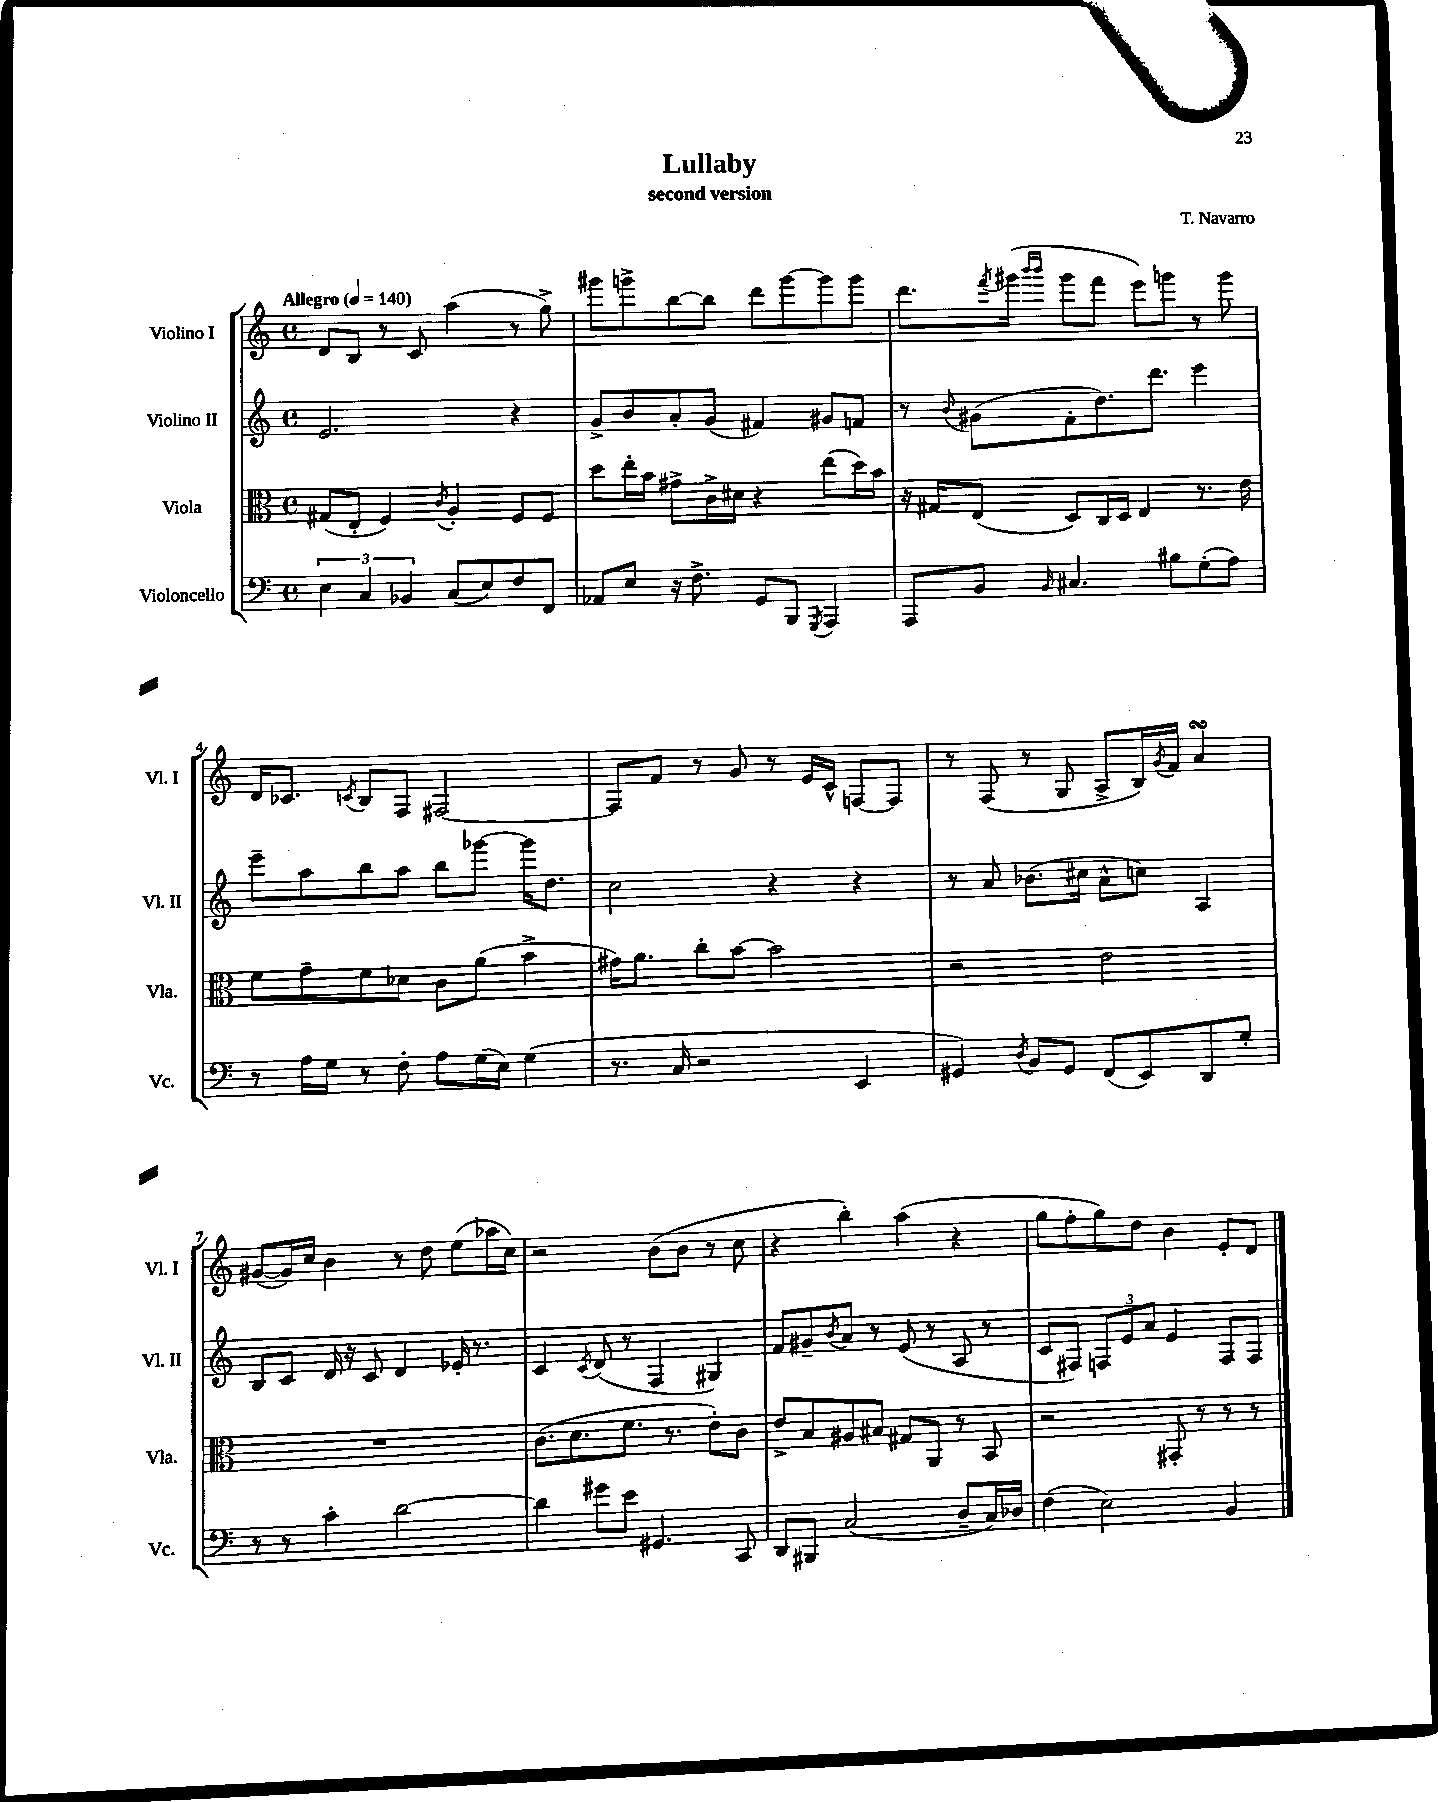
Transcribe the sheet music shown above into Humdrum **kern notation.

**kern	**kern	**kern	**kern
*staff4	*staff3	*staff2	*staff1
*clefF4	*clefC3	*clefG2	*clefG2
*k[]	*k[]	*k[]	*k[]
*M4/4	*M4/4	*M4/4	*M4/4
*met(c)	*met(c)	*met(c)	*met(c)
*MM140	*MM140	*MM140	*MM140
6E	(8G#	2.e	8d
.	8E'	.	8B
6C	.	.	.
.	4F)	.	8r
6BB-	.	.	.
.	.	.	8c
.	8qc	.	.
(8C	4A'	.	(4aa
8E)	.	.	.
8F	8F	4r	8r
8FF	8F	.	8gg^)
=	=	=	=
8AA-	8dd	8g^	8ggg#
8E	16ee'	8b	8ggg^
.	16b	.	.
16r	8g#^	8a'	[8bb
8.F^	.	.	.
.	16c^	(8g	8bb]
.	16d#	.	.
8GG	4r	4f#)	8ddd
8BBB	.	.	[8ggg
8qGGG	.	.	.
4AAA	(8ee	8g#	8ggg]
.	16dd)	8f	8ggg
.	16b	.	.
=	=	=	=
8AAA	16r	8r	8.ddd
.	16G#	.	.
.	.	8qqb	.
8BB	(8E	(8g#	.
.	.	.	8qfff
.	.	.	(16ggg#
.	.	.	16qqbbb
16qqBB	.	.	16qqbbb
4.C#	8D)	8f'	8ggg#
.	16C	8.dd)	8fff
.	16D	.	.
.	4E	.	8eee)
.	.	8.ddd	.
8B#	.	.	8ggg
(8G'	8.r	4eee	8r
8A)	.	.	8ggg
.	16e	.	.
=	=	=	=
8r	8f	8eee~	16d
.	.	.	8.c-
16A	8g~	8aa	.
16G	.	.	.
.	.	.	8qc
8r	8f	8bb	8B
8F'	8d-	8aa	8F
8A	8c	8bb	[2F#
(16G	(8a	[8ggg-	.
16E)	.	.	.
(4G	4b^	16ggg-]	.
.	.	8.dd	.
=	=	=	=
8.r	16g#)	2cc	8F#]
.	8.a	.	.
.	.	.	8f
16C	.	.	.
2r	8cc'	.	8r
.	[8b	.	8g
.	2b]	4r	8r
.	.	.	16e
.	.	.	16c^^
4EE	.	4r	[8F
.	.	.	8F]
=	=	=	=
4GG#)	2r	8r	8r
.	.	8a	(8F
8qD	.	.	.
8BB	.	(8.b-	8r
8GG#	.	.	8G
.	.	16cc#	.
(8FF	2e	8a^^	8A^
8EE)	.	8cc)	16B)
.	.	.	8qg
.	.	.	16f
8DD	.	4A	4a
8G'	.	.	.
=	=	=	=
8r	1r	8B	([8g#
8r	.	8c	16g#])
.	.	.	16cc
4c'	.	16d	4b
.	.	16r	.
.	.	8c	.
[2d	.	4d	8r
.	.	.	8dd
.	.	16e-'	(8ee
.	.	8.r	.
.	.	.	16aa-
.	.	.	16cc)
=	=	=	=
4d]	(8.c	4c	2r
.	8.d	.	.
.	.	8qc	.
8g#	.	(8d	.
8e	8.f	8r	.
4.GG#	.	4F	(8b
.	8.r	.	.
.	.	.	8b
.	8e')	4G#)	8r
8CC	8c	.	8cc
=	=	=	=
8DD	8e^	8f	4r
8BBB#	8B	8g#~	.
.	.	8qb	.
(2C	8A#	8a	4bb')
.	8B#	8r	.
.	8G#	(8e	(4aa
.	8AA	8r	.
8D~	8r	8A	4r
16C)	8BB	8r	.
16D-	.	.	.
=	=	=	=
(4F	2r	8c	8gg
.	.	8F#)	8ff'
2E)	.	12F	8gg)
.	.	12e	.
.	.	.	8dd
.	.	12a	.
.	8GG#'	4e	4b
.	8r	.	.
4BB	8r	8F	8e'
.	8r	8F	8d
==	==	==	==
*-	*-	*-	*-
